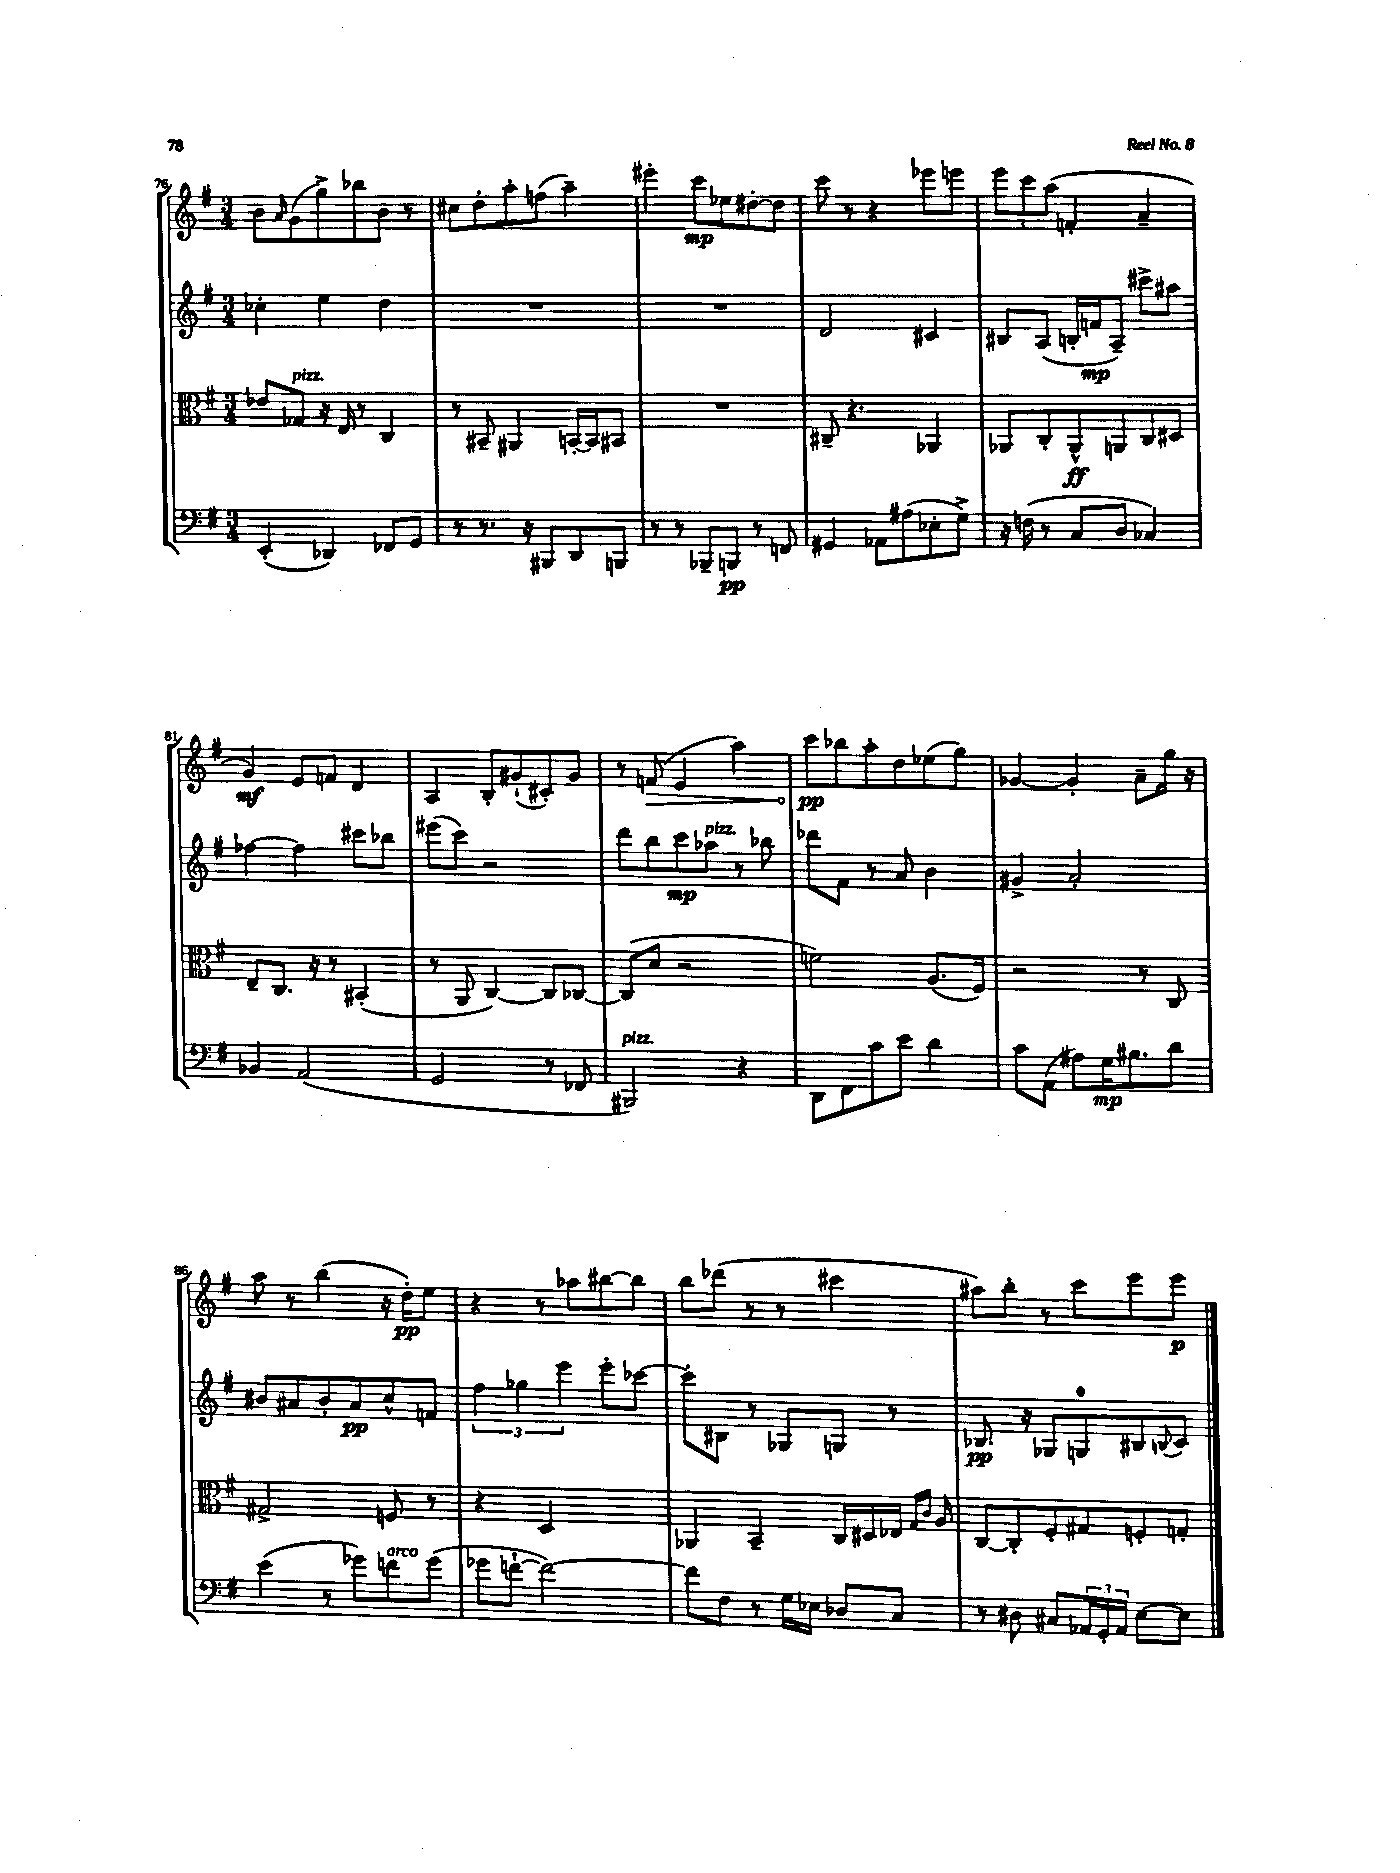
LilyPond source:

<<
\new StaffGroup <<
\new Staff = "s0" {
    \clef treble \key g \major \numericTimeSignature \time 3/4
    b'8 \grace { a'16 } g'8( g''8->) bes''8 b'8 r8 |
    cis''8 d''8-. a''8-. f''8( a''4--) |
    eis'''4-. c'''8\mp ees''8 dis''8~-. dis''8 |
    c'''8 r8 r4 ees'''8 e'''8 |
    \tuplet 3/2 { e'''8 c'''8 a''8( } f'4-. a'4-- |
    g'4\mf) e'8 f'8 d'4 |
    a4 b8-. gis'8-!( cis'8-.) gis'8 |
    r8 \once \override Hairpin.circled-tip = ##t f'8\>( e'4 a''4) |
    c'''8\pp\! bes''8 a''8-. d''8 ees''8( g''8) |
    ges'4~ ges'4-. a'8-- g''16 r16 |
    a''8 r8 b''4( r16 d''16-.\pp) e''8 |
    r4 r8 aes''8 bis''8~ bis''8 |
    b''8 des'''8( r8 r8 cis'''4 |
    ais''8) b''8-. r8 c'''8 e'''8 e'''8\p \bar "|." |
}
\new Staff = "s1" {
    \clef treble \key g \major \numericTimeSignature \time 3/4
    ces''4-. e''4 d''4 |
    R2. |
    R2. |
    d'2 cis'4 |
    bis8 a8( b16-. f'16\mp a8--) cis'''8-> ais''8 |
    fes''4~ fes''4 cis'''8 bes''8 |
    eis'''8( c'''8) r2 |
    d'''8 b''8 c'''8\mp aes''8^\markup { \italic "pizz." } r8 bes''8 |
    des'''8 fis'8 r8 a'8 b'4 |
    gis'4-> a'2-. |
    bis'8 ais'8 bis'8-. ais'8\pp c''8-^ f'8 |
    \tuplet 3/2 { fis''4 ges''4 e'''4 } e'''8-. ces'''8~ |
    ces'''8-. bis8 r8 ges8 g8 r8 |
    bes8.\pp r16 ges8 g8-0 bis8 \appoggiatura { b8 } c'8 \bar "|." |
}
\new Staff = "s2" {
    \clef alto \key g \major \numericTimeSignature \time 3/4
    ees'8 ges8^\markup { \italic "pizz." } r16 e16 r8 c4 |
    r8 bis,8-- ais,4 b,16~-. b,16 bis,8 |
    R2. |
    cis8-- r4. aes,4 |
    aes,8 c8-. aes,8-^\ff a,8 c8 dis8 |
    e8-- c8. r16 r8 bis,4-.( |
    r8 a,8 c4~) c8 ces8~ |
    ces8( d'8 r2 |
    f'2) a8.( fis16) |
    r2 r8 c8 |
    gis2-> f8 r8 |
    r4 d2 |
    aes,4 b,4-- c16 dis16 ees16 \grace { g16 c'16 } a16 |
    c8~ c8-. fis8-. gis8 f8-. g8-. \bar "|." |
}
\new Staff = "s3" {
    \clef bass \key g \major \numericTimeSignature \time 3/4
    e,4-.( des,4) fes,8 g,8 |
    r8 r8. r16 bis,,8 d,8 b,,8 |
    r8 r8 bes,,8-- b,,8\pp r8 f,8 |
    gis,4 aes,8 ais8( ees8-. g8->) |
    r16 f16( r8 c8 d8 ces4) |
    bes,4 a,2( |
    g,2 r8 fes,8 |
    bis,,2^\markup { \italic "pizz." }) r4 |
    d,8 fis,8 c'8 e'8 d'4 |
    c'8 a,8( ais8) g16\mp bis8. d'8 |
    e'4( r8 ges'8) f'8^\markup { \italic "arco" } ges'8( |
    ges'8 f'8~-! f'2~) |
    f'8 fis8 r8 g16 ees16 des8 c8 |
    r8 dis8 cis8 \tuplet 3/2 { aes,16 g,16-. aes,16 } e8~ e8 \bar "|." |
}
>>
>>
\layout { \context { \Score currentBarNumber = #76 } }
